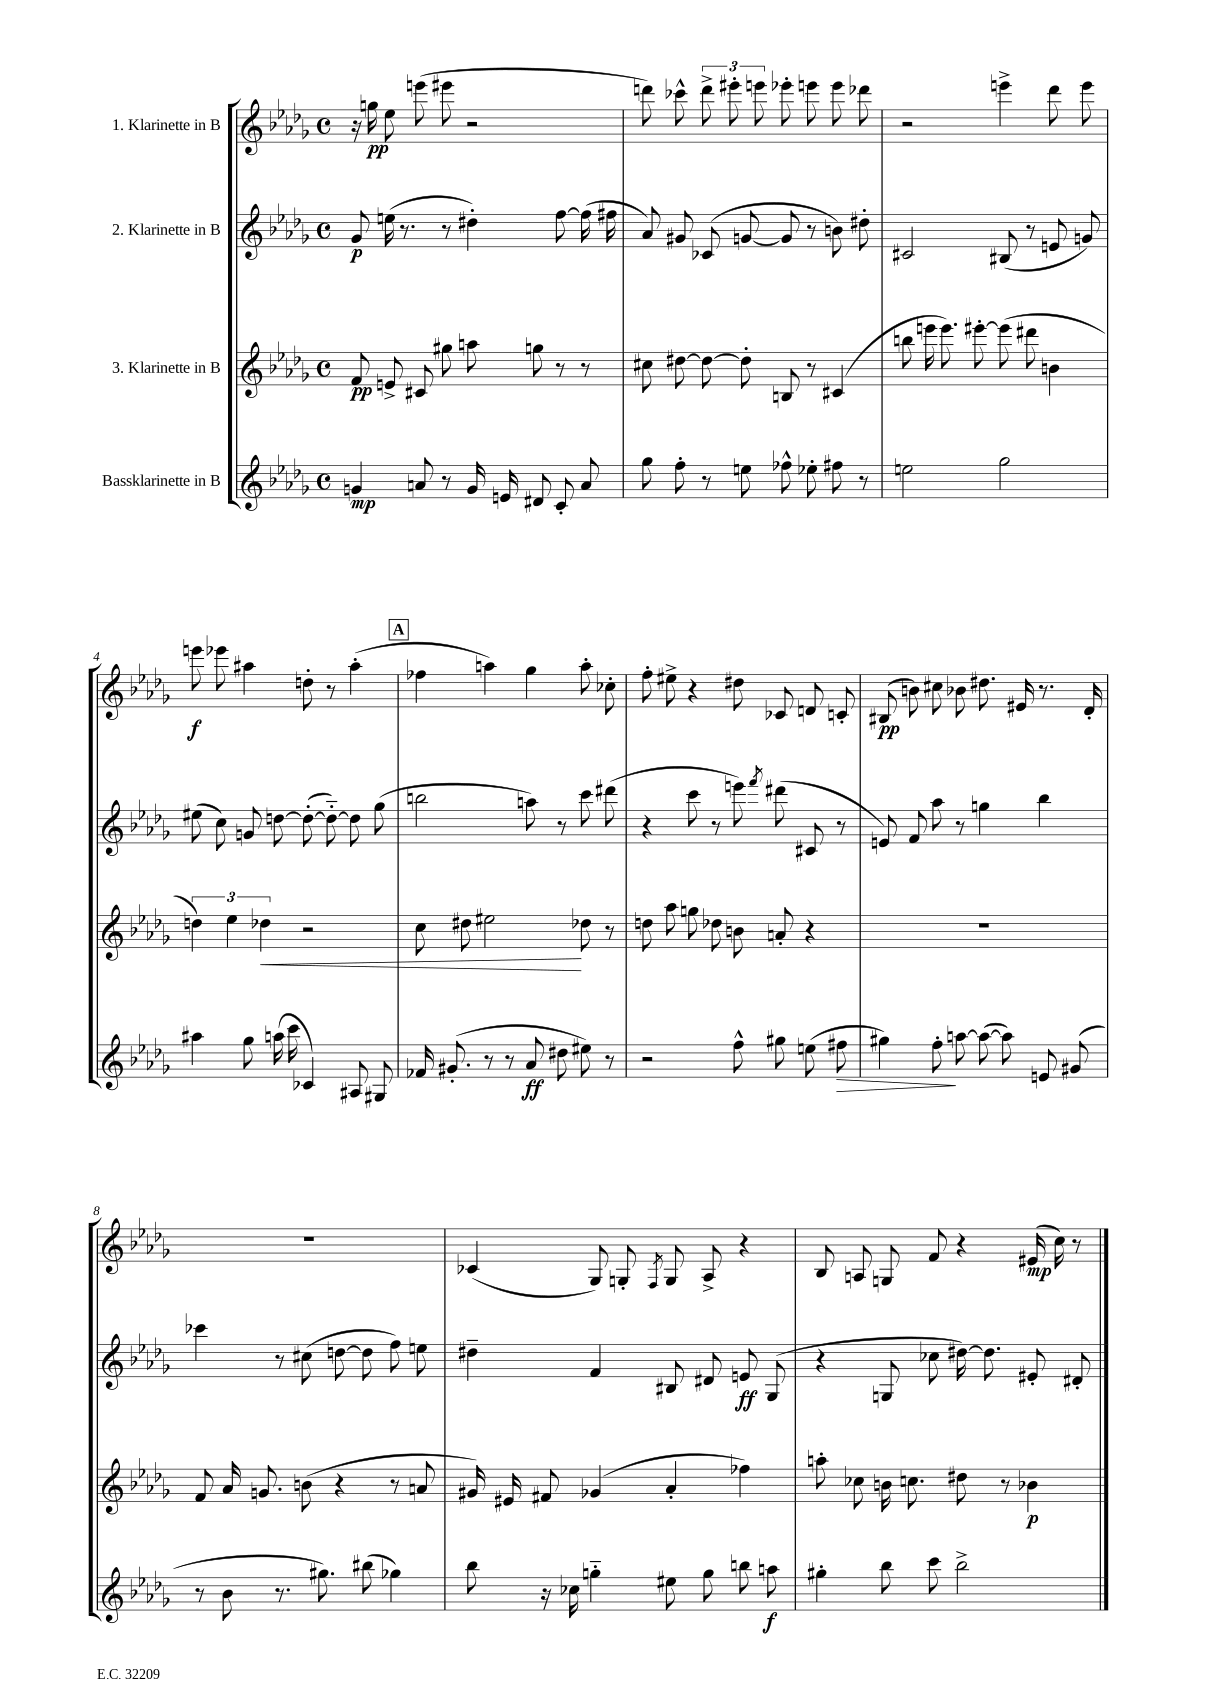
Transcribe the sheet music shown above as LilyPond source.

<<
\new StaffGroup <<
\new Staff = "s0" \with { instrumentName = "1. Klarinette in B" } {
    \clef treble \key des \major \defaultTimeSignature \time 4/4
    \autoBeamOff r16 g''16\pp ees''8 e'''8( eis'''8 r2 |
    d'''8) ces'''8-^ \tuplet 3/2 { d'''8-> eis'''8-. e'''8 } ees'''8-. e'''8 e'''8 des'''8 |
    r2 e'''4-> des'''8 e'''8 |
    e'''8\f ees'''8 ais''4 d''8-. r8 ais''4-.( |
    \mark \markup { \box "A" } fes''4 a''4) ges''4 a''8-. ces''8-. |
    f''8-. eis''8-> r4 dis''8 ces'8 d'8 c'8-. |
    bis8\pp( b'8) cis''8 bes'8 dis''8. eis'16 r8. des'16-. |
    R1 |
    ces'4( ges8) g8-. \acciaccatura { f8 } g8 aes8-> r4 |
    bes8 a8 g8 f'8 r4 eis'16\mp( c''16) r8 \bar "|." |
}
\new Staff = "s1" \with { instrumentName = "2. Klarinette in B" } {
    \clef treble \key des \major \defaultTimeSignature \time 4/4
    \autoBeamOff ges'8\p e''16( r8. r8 dis''4-.) f''8~ f''16( fis''16 |
    aes'8) gis'8 ces'8( g'8~ g'8 r8 b'8) dis''8-. |
    cis'2 bis8( r8 e'8 g'8) |
    eis''8( c''8) g'8 d''8~ d''8~-.( d''8~-_) d''8 ges''8( |
    \mark \markup { \box "A" } b''2 a''8) r8 c'''8 dis'''8( |
    r4 c'''8 r8 e'''8) \acciaccatura { f'''8 } dis'''8( cis'8 r8 |
    e'8) f'8 aes''8 r8 g''4 bes''4 |
    ces'''4 r8 cis''8( d''8~ d''8 f''8) e''8 |
    dis''4-- f'4 bis8 dis'8 e'8\ff ges8( |
    r4 g8 ces''8 dis''16~) dis''8. eis'8-. dis'8-. \bar "|." |
}
\new Staff = "s2" \with { instrumentName = "3. Klarinette in B" } {
    \clef treble \key des \major \defaultTimeSignature \time 4/4
    \autoBeamOff f'8\pp e'8-> cis'8 gis''8 a''8 g''8 r8 r8 |
    cis''8 dis''8~ dis''8~ dis''8-. b8 r8 cis'4( |
    b''8 e'''16 e'''8.) eis'''8~-. eis'''8( dis'''8 b'4 |
    \tuplet 3/2 { d''4) ees''4 des''4\< } r2 |
    \mark \markup { \box "A" } c''8 dis''8 eis''2\! des''8 r8 |
    d''8 aes''8 g''8 des''8 b'8 a'8-. r4 |
    r1 |
    f'8 aes'16 g'8. b'8( r4 r8 a'8 |
    gis'16) eis'16 fis'8 ges'4( aes'4-. fes''4) |
    a''8-. ces''8 b'16 c''8. dis''8 r8 bes'4\p \bar "|." |
}
\new Staff = "s3" \with { instrumentName = "Bassklarinette in B" } {
    \clef treble \key des \major \defaultTimeSignature \time 4/4
    \autoBeamOff g'4\mp a'8 r8 g'16 e'16 dis'8 c'8-. a'8 |
    ges''8 f''8-. r8 e''8 fes''8-^ ees''8-. fis''8 r8 |
    e''2 ges''2 |
    ais''4 ges''8 a''16( c'''16 ces'4) ais8 gis8 |
    \mark \markup { \box "A" } fes'16 gis'8.-.( r8 r8 aes'8\ff dis''8 eis''8) r8 |
    r2 f''8-^ gis''8 e''8( fis''8\> |
    gis''4) f''8-.\! a''8~ a''8~( a''8) e'8 gis'8( |
    r8 bes'8 r8. gis''8.) bis''8( ges''4) |
    bes''8 r16 ces''16 g''4-_ eis''8 g''8 b''8 a''8\f |
    gis''4-. bes''8 c'''8 bes''2-> \bar "|." |
}
>>
>>
